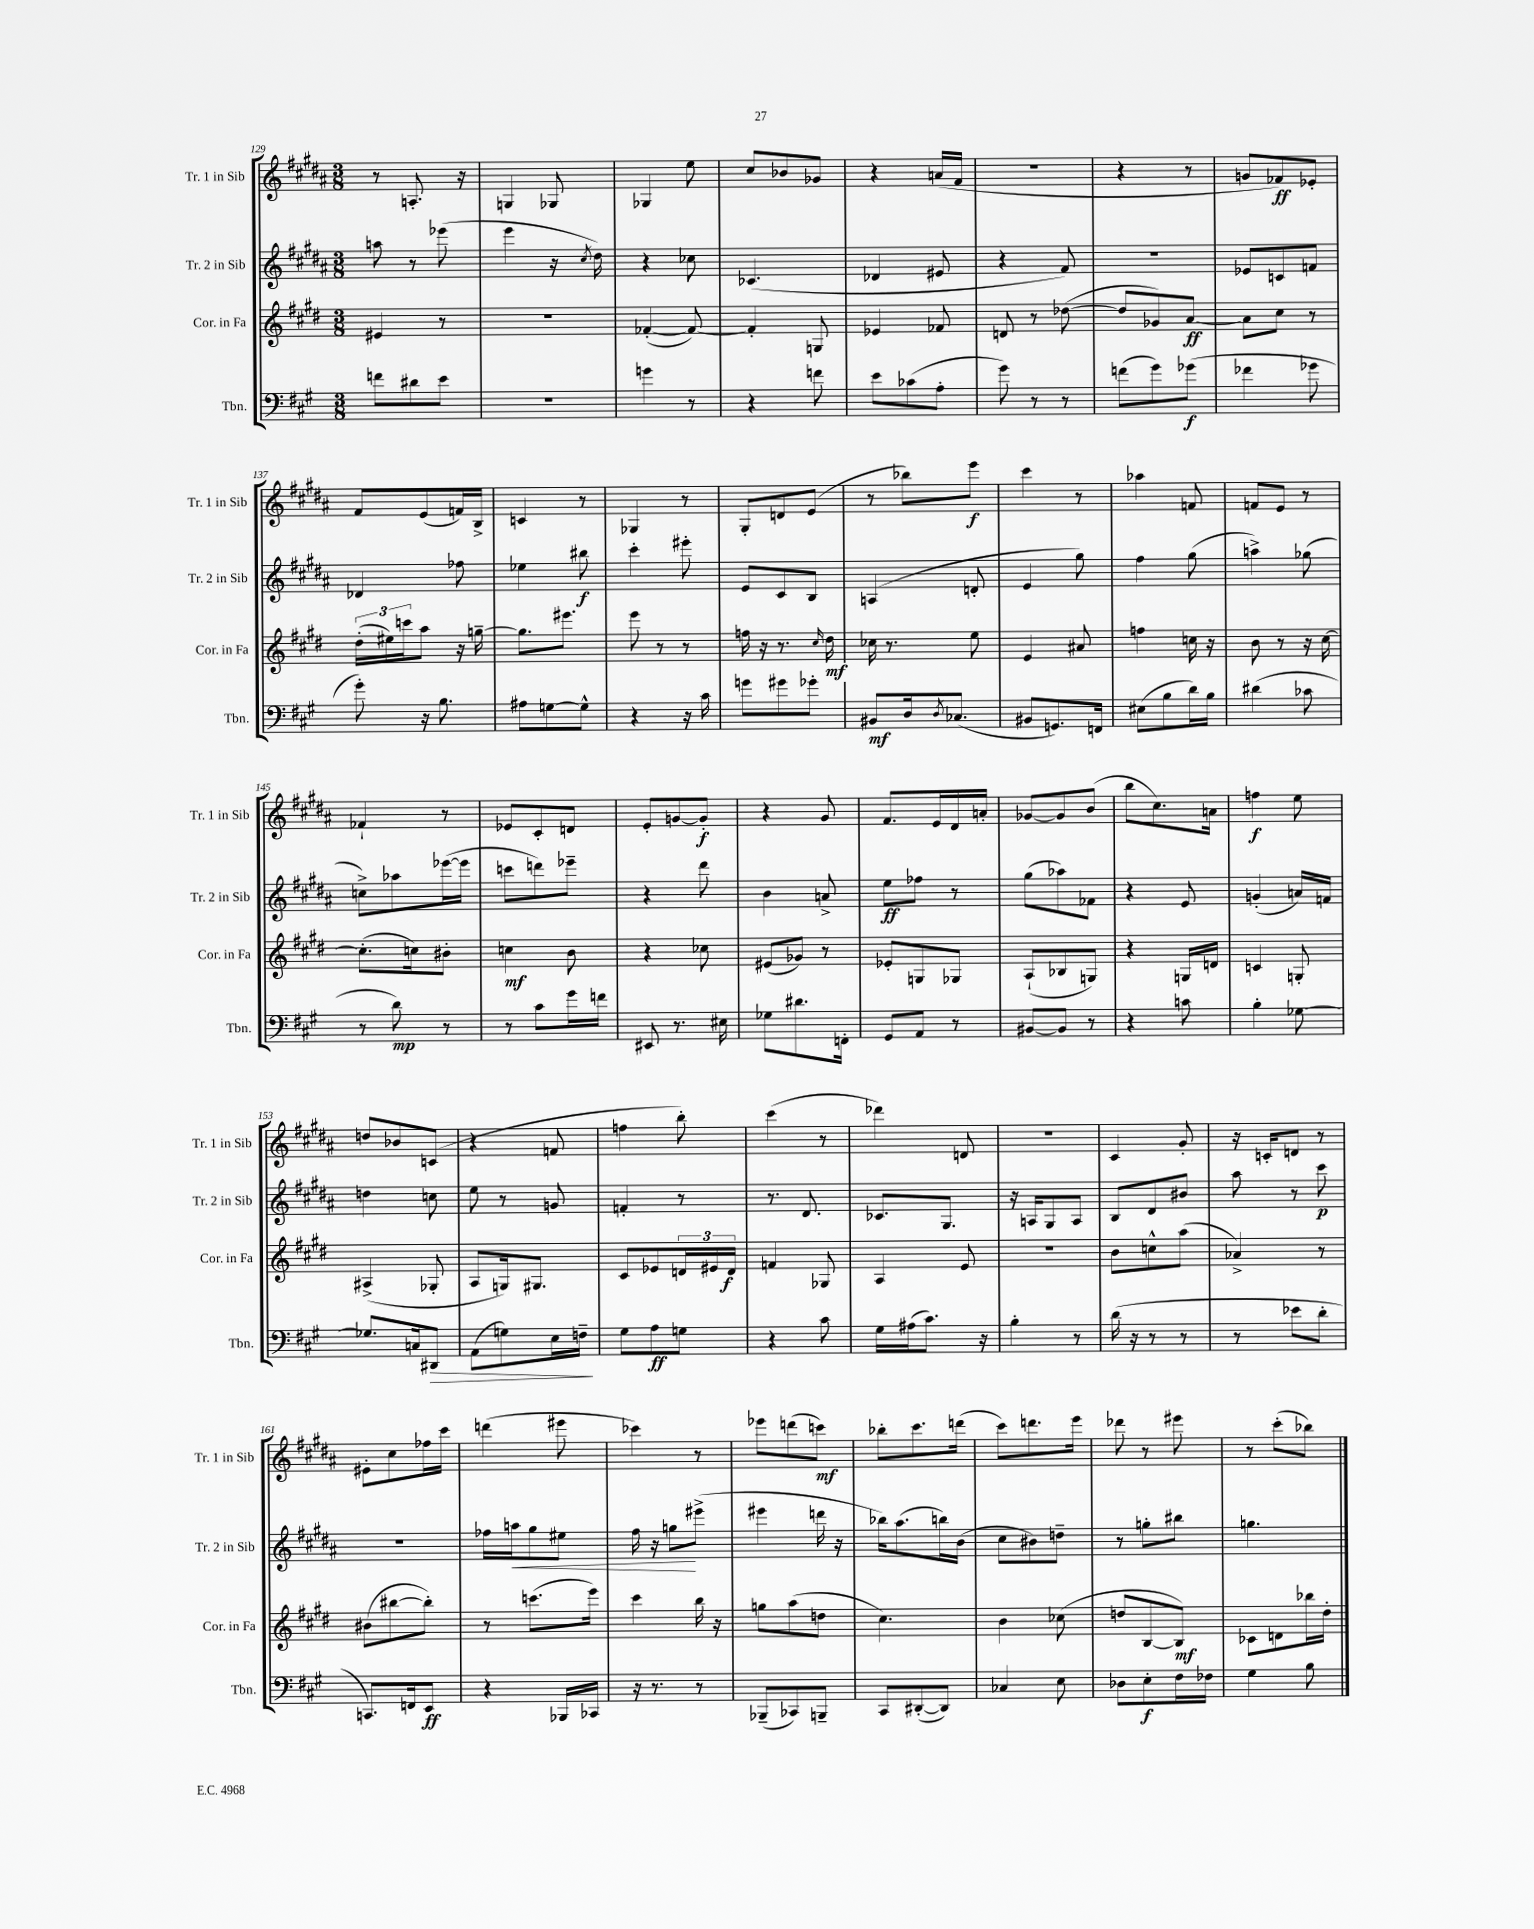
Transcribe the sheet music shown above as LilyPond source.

<<
\new StaffGroup <<
\new Staff = "s0" \with { instrumentName = "Tr. 1 in Sib" shortInstrumentName = "Tr. 1 in Sib" } {
    \clef treble \key b \major \numericTimeSignature \time 3/8
    r8 a8.-. r16 |
    g4 ges8 |
    ges4 e''8 |
    cis''8 bes'8 ges'8 |
    r4 a'16( fis'16 |
    R4. |
    r4 r8 |
    g'8 fes'8\ff) ees'8-. |
    fis'8 e'8( f'16) b16-> |
    c'4 r8 |
    ges4 r8 |
    gis8-. d'8 e'8( |
    r8 bes''8) e'''8\f |
    cis'''4 r8 |
    aes''4 f'8 |
    f'8 e'8 r8 |
    fes'4-! r8 |
    ees'8 cis'8-. d'8 |
    e'8-. g'8~ g'8-.\f |
    r4 gis'8 |
    fis'8. e'16 dis'16 a'16-. |
    ges'8~ ges'8 b'8( |
    b''8 cis''8.) a'16 |
    f''4\f e''8 |
    d''8 bes'8 c'8( |
    r4 f'8 |
    f''4 b''8-.) |
    cis'''4( r8 |
    des'''4) d'8 |
    R4. |
    cis'4 gis'8-. |
    r16 c'16-. d'8 r8 |
    eis'8-. cis''8 fes''16 cis'''16 |
    d'''4( eis'''8 |
    ces'''4) r8 |
    ees'''8 d'''8( c'''8\mf) |
    bes''8-. cis'''8. d'''16( |
    cis'''8) d'''8. e'''16 |
    des'''8 r8 eis'''8 |
    r8 cis'''8-.( bes''8) \bar "|." |
}
\new Staff = "s1" \with { instrumentName = "Tr. 2 in Sib" shortInstrumentName = "Tr. 2 in Sib" } {
    \clef treble \key b \major \numericTimeSignature \time 3/8
    a''8 r8 ees'''8( |
    e'''4 r16 \acciaccatura { cis''8 } dis''16) |
    r4 ces''8 |
    ces'4.( |
    des'4 eis'8 |
    r4 fis'8) |
    r4. |
    ees'8 c'8 f'8 |
    des'4 fes''8 |
    ees''4 bis''8\f |
    cis'''4-. eis'''8-. |
    e'8 cis'8 b8 |
    a4( d'8-. |
    e'4 gis''8) |
    fis''4 gis''8( |
    a''4->) ges''8( |
    c''8->) aes''8 ees'''16~( ees'''16 |
    c'''8 d'''8) ees'''8-- |
    r4 dis'''8 |
    b'4 a'8-> |
    e''8\ff fes''8 r8 |
    gis''8( aes''8) fes'8 |
    r4 e'8 |
    g'4-.( a'16) f'16 |
    d''4 c''8 |
    e''8 r8 g'8 |
    f'4-. r8 |
    r8. dis'8. |
    ces'8. gis8. |
    r16 a16 gis8 a8 |
    b8 dis'8 bis'8 |
    ais''8 r8 cis'''8\p |
    R4. |
    fes''16 a''16\< gis''8 eis''8 |
    fis''16 r16 g''8\! eis'''8->( |
    eis'''4 d'''16 r16 |
    bes''16) ais''8.( b''16) b'16( |
    cis''8 bis'8) d''8-- |
    r8 g''8-. bis''8 |
    g''4. \bar "|." |
}
\new Staff = "s2" \with { instrumentName = "Cor. in Fa" shortInstrumentName = "Cor. in Fa" } {
    \clef treble \key e \major \numericTimeSignature \time 3/8
    eis'4 r8 |
    R4. |
    fes'4~-.( fes'8~) |
    fes'4-. g8 |
    ees'4 fes'8 |
    d'8 r8 des''8~( |
    des''8 ges'8) a'8~\ff |
    a'8 cis''8 r8 |
    \tuplet 3/2 { dis''16-.( eis''16) c'''16 } a''8 r16 g''16~-- |
    g''8. eis'''8. |
    e'''8 r8 r8 |
    f''16 r16 r8. \grace { cis''16 } dis''16\mf |
    ces''16 r8. e''8 |
    e'4 ais'8 |
    f''4 c''16 r16 |
    b'8 r8 r16 cis''16~ |
    cis''8.-.( c''16) bis'8-. |
    c''4\mf b'8 |
    r4 ces''8 |
    eis'8( ges'8) r8 |
    ees'8-. g8 ges8 |
    a8-!( bes8 g8) |
    r4 g16 d'16 |
    c'4 g8-. |
    ais4->( ges8-. |
    a8 g16) gis8. |
    cis'8 ees'8 \tuplet 3/2 { d'16 eis'16 d'16\f } |
    f'4 ges8 |
    a4 e'8 |
    r4. |
    b'8 c''8-^ a''8( |
    aes'4->) r8 |
    bis'8( bis''8~ bis''8-.) |
    r8 c'''8.( e'''16) |
    cis'''4 b''16 r16 |
    g''8 a''8( d''8 |
    cis''4.) |
    b'4 ces''8( |
    d''8 b8~ b8\mf) |
    ces'8 d'8 bes''16 dis''16-. \bar "|." |
}
\new Staff = "s3" \with { instrumentName = "Tbn." shortInstrumentName = "Tbn." } {
    \clef bass \key a \major \numericTimeSignature \time 3/8
    f'8 dis'8 e'8 |
    r4. |
    g'4 r8 |
    r4 f'8 |
    e'8 ces'8( a8-. |
    gis'8) r8 r8 |
    f'8( gis'8) ges'8\f( |
    fes'4 ges'8 |
    gis'8-.) r16 b8. |
    ais8 g8~ g8-^ |
    r4 r16 cis'16 |
    g'8 gis'8 ges'8-. |
    bis,8\mf d16 \acciaccatura { d8 } ces8.( |
    bis,8 g,8.) f,16 |
    eis8( b8 d'16) b16 |
    dis'4( ces'8 |
    r8 d'8\mp) r8 |
    r8 cis'8 gis'16 f'16 |
    eis,8 r8. eis16 |
    ges8 dis'8. f,16-. |
    gis,8 a,8 r8 |
    bis,8~ bis,8 r8 |
    r4 c'8 |
    b4-. ges8~ |
    ges8. c16 dis,8\> |
    a,8( g8) e16 f16--\! |
    gis8 a8\ff g8 |
    r4 cis'8 |
    gis16 ais16( cis'8.) r16 |
    b4-. r8 |
    d'16( r16 r8 r8 |
    r8 ees'8 d'8-. |
    c,8.) f,16 e,8\ff |
    r4 bes,,16 ces,16 |
    r16 r8. r8 |
    bes,,8--( ces,8) b,,8-- |
    cis,8 dis,8~-.( dis,8) |
    ces4 e8 |
    des8 e8-.\f fis16 fes16 |
    gis4 b8 \bar "|." |
}
>>
>>
\layout { \context { \Score currentBarNumber = #129 } }
